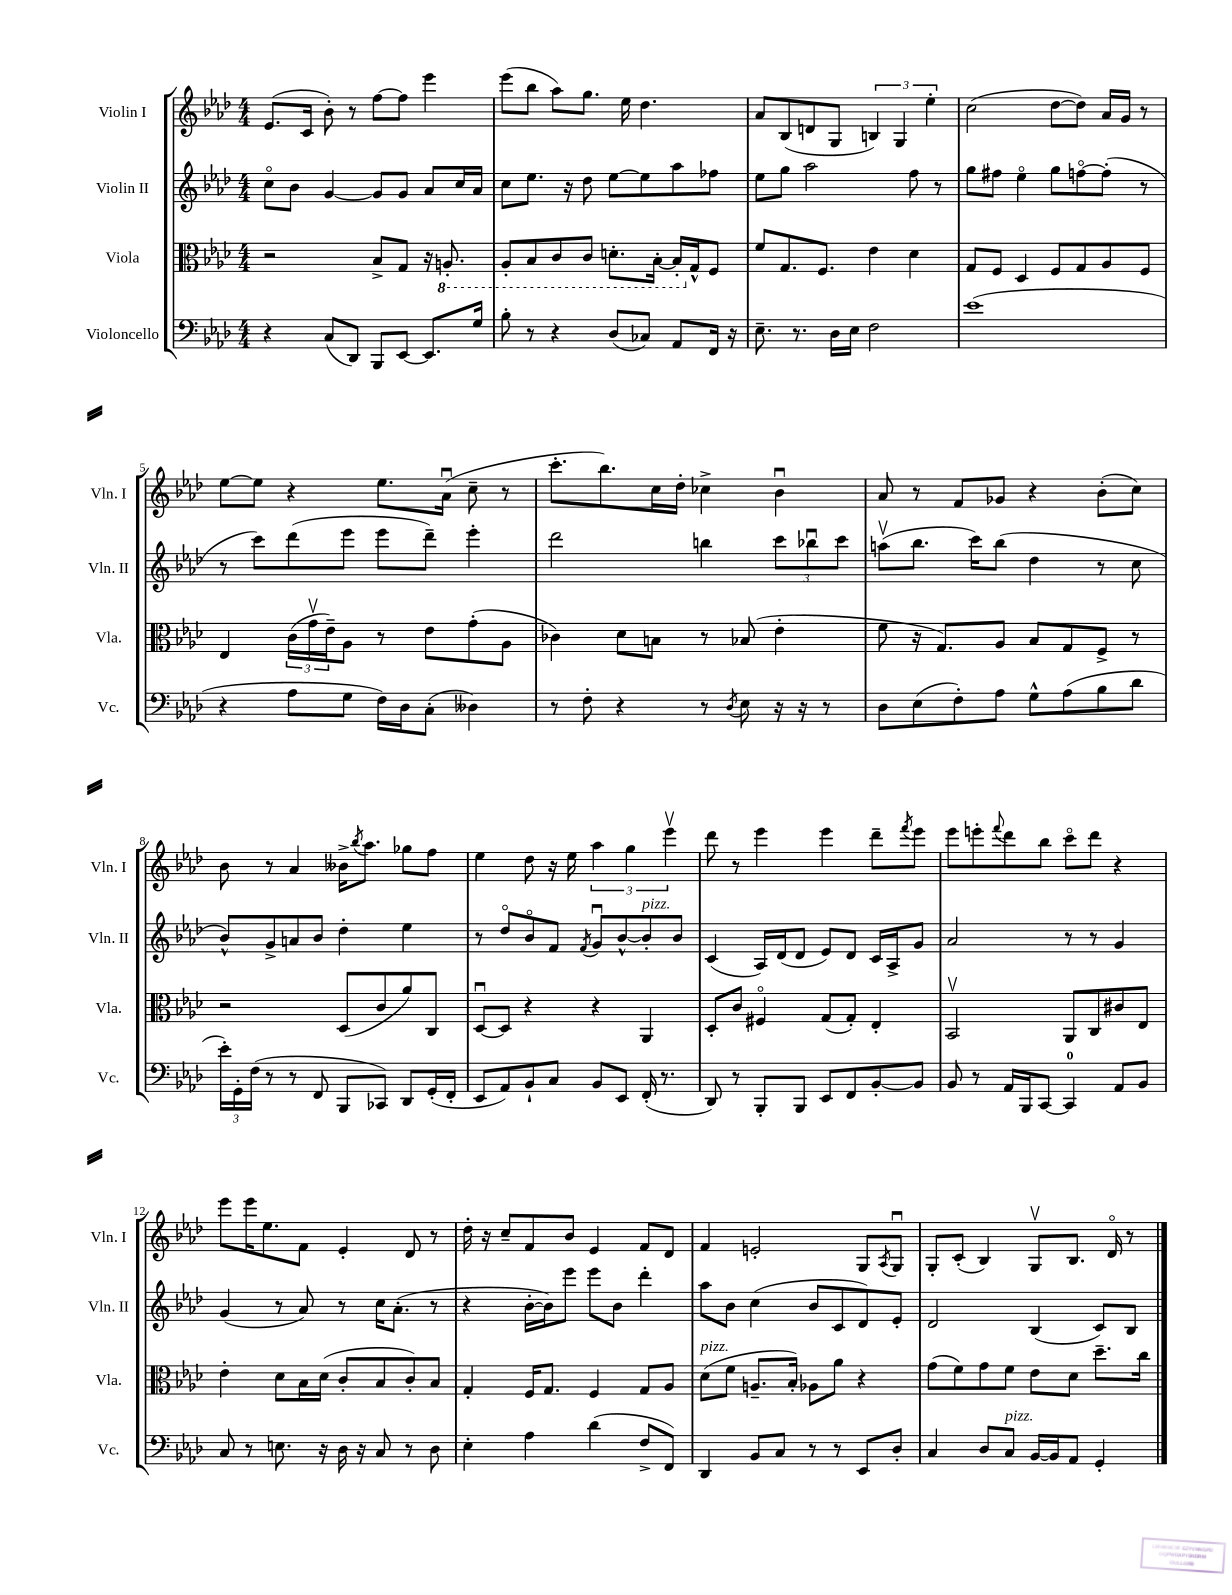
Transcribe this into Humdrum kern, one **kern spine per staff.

**kern	**kern	**kern	**kern
*part4	*part3	*part2	*part1
*staff4	*staff3	*staff2	*staff1
*I"Violoncello	*I"Viola	*I"Violin II	*I"Violin I
*I'Vc.	*I'Vla.	*I'Vln. II	*I'Vln. I
*clefF4	*clefC3	*clefG2	*clefG2
*k[b-e-a-d-]	*k[b-e-a-d-]	*k[b-e-a-d-]	*k[b-e-a-d-]
*M4/4	*M4/4	*M4/4	*M4/4
=1	=1	=1	=1
4r	2r	8cc\L	(8.e-/L
.	.	8b-\J	.
.	.	.	16c/Jk
(8C/L	.	[4g/	8b-'\)
8DD-/J)	.	.	8r
8BBB-/L	8B-^/L	8g/L]	[8ff\L
[8EE-/J	8G/J	8g/J	8ff\J]
8.EE-/L]	16r	8a-/L	4eee-\
*	*8ba	*	*
.	8.AAn'/	.	.
.	.	16cc/L	.
16G/Jk	.	16a-/JJ	.
=2	=2	=2	=2
8B-'\	8AA-'/L	8cc\L	(8eee-\L
8r	8BB-/	8.ee-\J	8bb-\J
4r	8C/	.	8aa-\L)
.	.	16r	.
.	8C/J	8dd-\	8.gg\J
(8D-/L	8.Dn'\L	[8ee-\L	.
.	.	.	16ee-\
8C-X/J)	.	8ee-\]	4.dd-\
.	[16BB-'\Jk	.	.
8AA-/L	16BB-'/LL]	8aa-\	.
*	*X8ba	*	*
.	16G^^/J	.	.
16FF/Jk	8F/J	8ff-X\J	.
16r	.	.	.
=3	=3	=3	=3
8.E-~\	8f/L	8ee-\L	8a-/L
.	8.G/	8gg\J	(8B-/
8.r	.	.	.
.	.	2aa-\	8dn/
.	8.F/J	.	.
16D-\LL	.	.	8G/J
16E-\JJ	.	.	.
2F\	4e-\	.	6Bn/)
.	.	.	6G/
.	4d-\	8ff\	.
.	.	.	6ee-'\
.	.	8r	.
=4	=4	=4	=4
(1e-	8G/L	8gg\L	(2cc\
.	8F/J	8ff#X\J	.
.	4D-/	4ee-\	.
.	8F/L	8gg\L	[8dd-\L
.	8G/	[8ffn\	8dd-\J])
.	8A-/	(8ff'\J]	16a-/LL
.	.	.	16g/JJ
.	8F/J	8r	8r
!!LO:LB:g=z
=5	=5	=5	=5
4r	4E-/	8r	[8ee-\L
.	.	8ccc\L)	8ee-\J]
8A-\L	(24c\LL	(8ddd-\	4r
.	24gv\	.	.
.	24e-~\J)	.	.
8G\J	8A-\J	8eee-\J	.
16F\LL)	8r	8eee-\L	8.ee-\L
16D-\J	.	.	.
(8C'\J	8e-\L	8ddd-~\J)	.
.	.	.	(16a-u\Jk
4D--X\)	(8g'\	4eee-'\	8cc~\
.	8A-\J	.	8r
=6	=6	=6	=6
8r	4c-X\)	2ddd-\	8.ccc'\L
8F'\	.	.	.
.	.	.	8.bb-\)
4r	8d-\L	.	.
.	8Bn\J	.	16cc\L
.	.	.	16dd-'\JJ
8r	8r	4bbn\	4cc-X^\
8qD-/	.	.	.
8E-\	(8B-X/	.	.
16r	4e-'\	12ccc\L	4b-u\
16r	.	.	.
.	.	12bb-Xu\	.
8r	.	.	.
.	.	12ccc\J	.
=7	=7	=7	=7
8D-\L	8f\	(8aanv\L	8a-/
(8E-\	16r	8.bb-\J	8r
.	8.G/L)	.	.
8F'\)	.	.	8f/L
.	.	16ccc\KL)	.
8A-\J	8A-/J	(8bb-\J	8g-X/J
8G^^\L	8B-/L	4dd-\	4r
(8A-\	8G/	.	.
8B-\	8F^/J	8r	(8b-'\L
8d-\J	8r	8cc\	8cc\J)
!!LO:LB:g=z
=8	=8	=8	=8
24e-'\LL)	2r	8b-^^/L)	8b-\
24GG'\	.	.	.
(24F\JJ	.	.	.
8r	.	8g^/	8r
8r	.	8an/	4a-/
8FF/	.	8b-/J	.
8BBB-/L	(8D-/L	4dd-'\	16b--X^\KL
.	.	.	8qbb-/
.	.	.	8.aa-\J
8CC-X/J)	8c/	.	.
8DD-/L	8a-/)	4ee-\	8gg-X\L
(16GG'/L	8C/J	.	8ff\J
16FF'/JJ	.	.	.
=9	=9	=9	=9
8EE-/L	[8D-u/L	8r	4ee-\
8AA-/)	8D-/J]	8dd-/L	.
8BB-`/	4r	8b-/	8dd-\
8C/J	.	8f/J	16r
.	.	.	16ee-\
.	.	8qf/	.
8BB-/L	4r	8gu/L	6aa-\
8EE-/J	.	[8b-^^/	.
.	.	.	6gg\
!	!	!LO:TX:a:i:t=pizz.	!
(16FF'/	4AA-/	8b-'/]	.
8.r	.	.	.
.	.	.	6eee-v\
.	.	8b-/J	.
=10	=10	=10	=10
8DD-/)	8D-'/L	(4c/	8ddd-\
8r	8c/J	.	8r
8BBB-'/L	4F#X/	16A-/LL)	4eee-\
.	.	(16d-/J	.
8BBB-/J	.	8d-/J	.
8EE-/L	(8G/L	8e-/L)	4eee-\
8FF/	8G'/J)	8d-/J	.
[8BB-'/	4E-'/	16c/LL	8ddd-~\L
.	.	16A-^/J	.
.	.	.	8qfff/
8BB-/J]	.	8g/J	8eee-\J
=11	=11	=11	=11
8BB-/	2BB-v/	2a-/	8eee-\L
8r	.	.	8eeen'\
.	.	.	8qqfff/
16AA-/LL	.	.	8ddd-\
16BBB-/J	.	.	.
[8CC/J	.	.	8bb-\J
4CC/]	8AA-/L	8r	8ccc\L
.	8C/	8r	8ddd-\J
8AA-/L	8c#X/	4g/	4r
8BB-/J	8E-/J	.	.
!!LO:LB:g=z
=12	=12	=12	=12
8C/	4e-'\	(4g/	8eee-\L
8r	.	.	16eee-\K
.	.	.	8.ee-\
8.En\	8d-\L	8r	.
.	16B-\L	8a-/)	8f\J
16r	(16d-\JJ	.	.
16D-\	8c'/L	8r	4e-'/
16r	.	.	.
8C/	8B-/	16cc\KL	.
.	.	(8.a-'\J	.
8r	8c'/)	.	8d-/
8D-\	8B-/J	8r	8r
=13	=13	=13	=13
4E-'\	4G'/	4r	16dd-'\
.	.	.	16r
.	.	.	8cc~/L
4A-\	16F/KL	[16b-'\LL	8f/
.	8.G/J	16b-\J])	.
.	.	8eee-\J	8b-/J
(4d-\	4F/	8eee-\L	4e-/
.	.	8b-\J	.
8F^/L	8G/L	4ddd-'\	8f/L
8FF/J)	8A-/J	.	8d-/J
=14	=14	=14	=14
!	!LO:TX:a:i:t=pizz.	!	!
4DD-/	(8d-\L	8aa-\L	4f/
.	8f\J	8b-\J	.
8BB-/L	8.An~/L	(4cc\	2en'/
8C/J	.	.	.
.	16B-'/Jk)	.	.
8r	8A-X\L	8b-/L	.
8r	8a-\J	8c/	.
8EE-/L	4r	8d-/)	8G/L
.	.	.	8qA-/
8D-'/J	.	8e-'/J	8Gu/J
=15	=15	=15	=15
4C/	(8g\L	2d-/	8G'/L
.	8f\)	.	(8c'/J
8D-/L	8g\	.	4B-/)
!LO:TX:a:i:t=pizz.	!	!	!
8C/J	8f\J	.	.
[16BB-/LL	8e-\L	(4B-/	8Gv/L
16BB-/J]	.	.	.
8AA-/J	8d-\J	.	8.B-/J
4GG'/	8.dd-~\L	8c/L)	.
.	.	.	16d-/
.	.	8B-/J	8r
.	16cc\Jk	.	.
==	==	==	==
*-	*-	*-	*-
